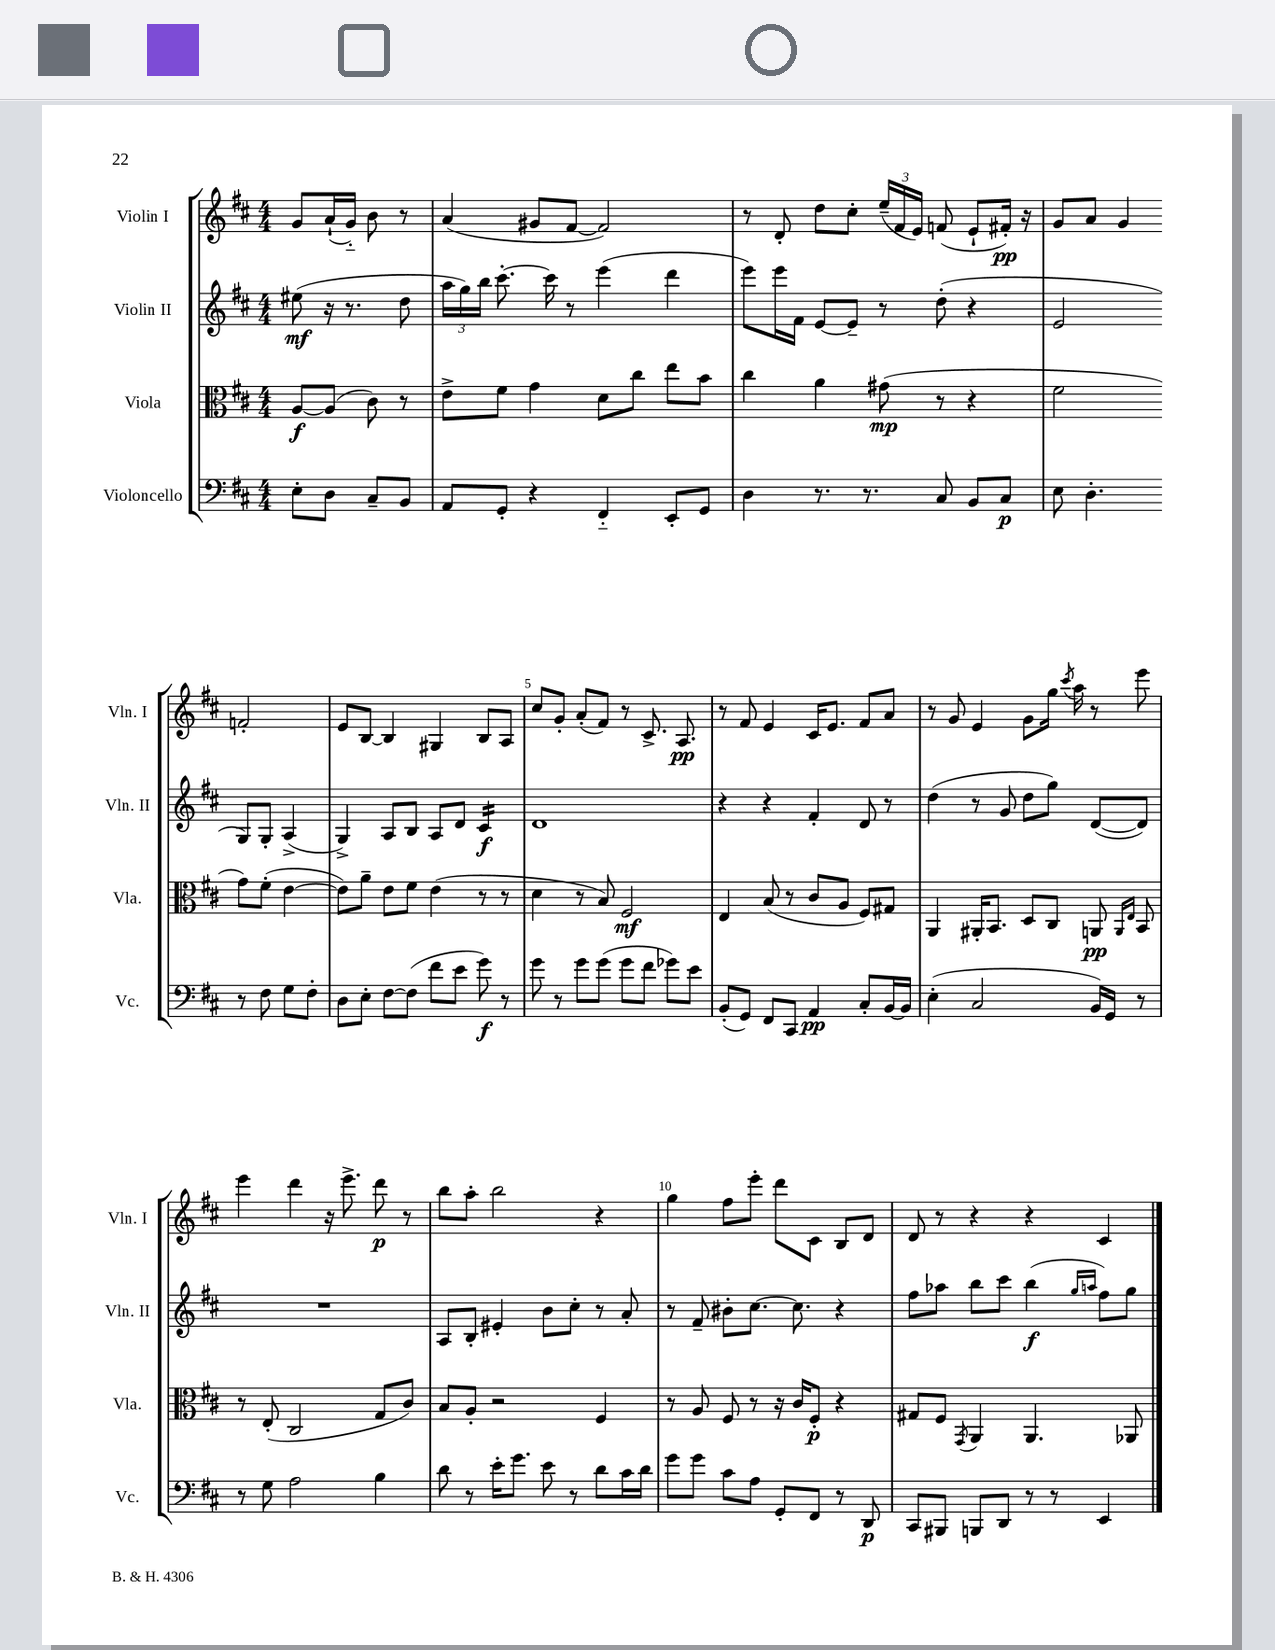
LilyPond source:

<<
\new StaffGroup <<
\new Staff = "s0" \with { instrumentName = "Violin I" shortInstrumentName = "Vln. I" } {
    \clef treble \key d \major \numericTimeSignature \time 4/4 \partial 2
    \autoBeamOff g'8[ a'16-!( g'16]-_) b'8 r8 |
    a'4( gis'8[ fis'8]~ fis'2) |
    r8 d'8-. d''8[ cis''8]-. \tuplet 3/2 { e''16[--( fis'16 e'16]) } f'8( e'8[-! fis'16]-.\pp) r16 |
    g'8[ a'8] g'4 f'2-. |
    e'8[ b8]~ b4 gis4 b8[ a8] |
    cis''8[ g'8]-. a'8[-.( fis'8]) r8 cis'8.-> a8.\pp |
    r8 fis'8 e'4 cis'16[ e'8.] fis'8[ a'8] |
    r8 g'8 e'4 g'8[ g''16] \acciaccatura { cis'''8 } a''16 r8 e'''8 |
    e'''4 d'''4 r16 e'''8.-> d'''8\p r8 |
    b''8[ a''8]-. b''2 r4 |
    g''4 fis''8[ e'''8]-. d'''8[ cis'8] b8[ d'8] |
    d'8 r8 r4 r4 cis'4 \bar "|." |
}
\new Staff = "s1" \with { instrumentName = "Violin II" shortInstrumentName = "Vln. II" } {
    \clef treble \key d \major \numericTimeSignature \time 4/4 \partial 2
    \autoBeamOff eis''8\mf( r16 r8. d''8 |
    \tuplet 3/2 { a''16[ g''16) b''16] } cis'''8.~-. cis'''16 r8 e'''4( d'''4 |
    e'''8[) e'''16 fis'16] e'8[~ e'8]-- r8 d''8-.( r4 |
    e'2 g8[) g8]-. a4->( |
    g4->) a8[ b8] a8[ d'8] cis'4:16\f |
    d'1 |
    r4 r4 fis'4-. d'8 r8 |
    d''4( r8 g'8 d''8[ g''8]) d'8[~( d'8]) |
    R1 |
    a8[ b8]-. eis'4-. b'8[ cis''8]-. r8 a'8-. |
    r8 fis'8-- bis'8[-. cis''8.]~ cis''8. r4 |
    fis''8[ aes''8] b''8[ cis'''8] b''4\f( \grace { g''16[ a''16] } fis''8[) g''8] \bar "|." |
}
\new Staff = "s2" \with { instrumentName = "Viola" shortInstrumentName = "Vla." } {
    \clef alto \key d \major \numericTimeSignature \time 4/4 \partial 2
    \autoBeamOff a8[~\f a8]( cis'8) r8 |
    e'8[-> fis'8] g'4 d'8[ cis''8] e''8[ b'8] |
    cis''4 a'4 gis'8\mp( r8 r4 |
    fis'2 g'8[) fis'8]-.( e'4~ |
    e'8[) a'8]-- e'8[ fis'8] e'4( r8 r8 |
    d'4 r8 b8) fis2\mf |
    e4 b8( r8 cis'8[ a8] fis8[) gis8] |
    a,4 ais,16[-. b,8.] d8[ cis8] a,8\pp \grace { a,16[ e16] } b,8 |
    r8 e8-.( cis2 g8[ cis'8]) |
    b8[ a8]-. r2 fis4 |
    r8 a8 fis8 r8 r16 cis'16[ fis8]-.\p r4 |
    gis8[ fis8] \acciaccatura { g,8 } a,4 a,4. aes,8 \bar "|." |
}
\new Staff = "s3" \with { instrumentName = "Violoncello" shortInstrumentName = "Vc." } {
    \clef bass \key d \major \numericTimeSignature \time 4/4 \partial 2
    \autoBeamOff e8[-. d8] cis8[-- b,8] |
    a,8[ g,8]-. r4 fis,4-_ e,8[-. g,8] |
    d4 r8. r8. cis8 b,8[ cis8]\p |
    e8 d4.-. r8 fis8 g8[ fis8]-. |
    d8[ e8]-. fis8[~ fis8]( fis'8[ e'8] g'8\f) r8 |
    g'8 r8 g'8[ g'8]( g'8[ fis'8] ges'8[) e'8] |
    b,8[-.( g,8]) fis,8[ cis,8] a,4\pp cis8[-. b,16~ b,16] |
    e4-.( cis2 b,16[) g,16] r8 |
    r8 g8 a2 b4 |
    d'8 r8 e'16[-. g'8.] e'8 r8 d'8[ cis'16 d'16] |
    g'8[ g'8] cis'8[ a8] g,8[-. fis,8] r8 d,8\p |
    cis,8[ bis,,8] b,,8[ d,8] r8 r8 e,4 \bar "|." |
}
>>
>>
\layout { \context { \Score \override BarNumber.break-visibility = ##(#f #t #t) barNumberVisibility = #(every-nth-bar-number-visible 5) } }
